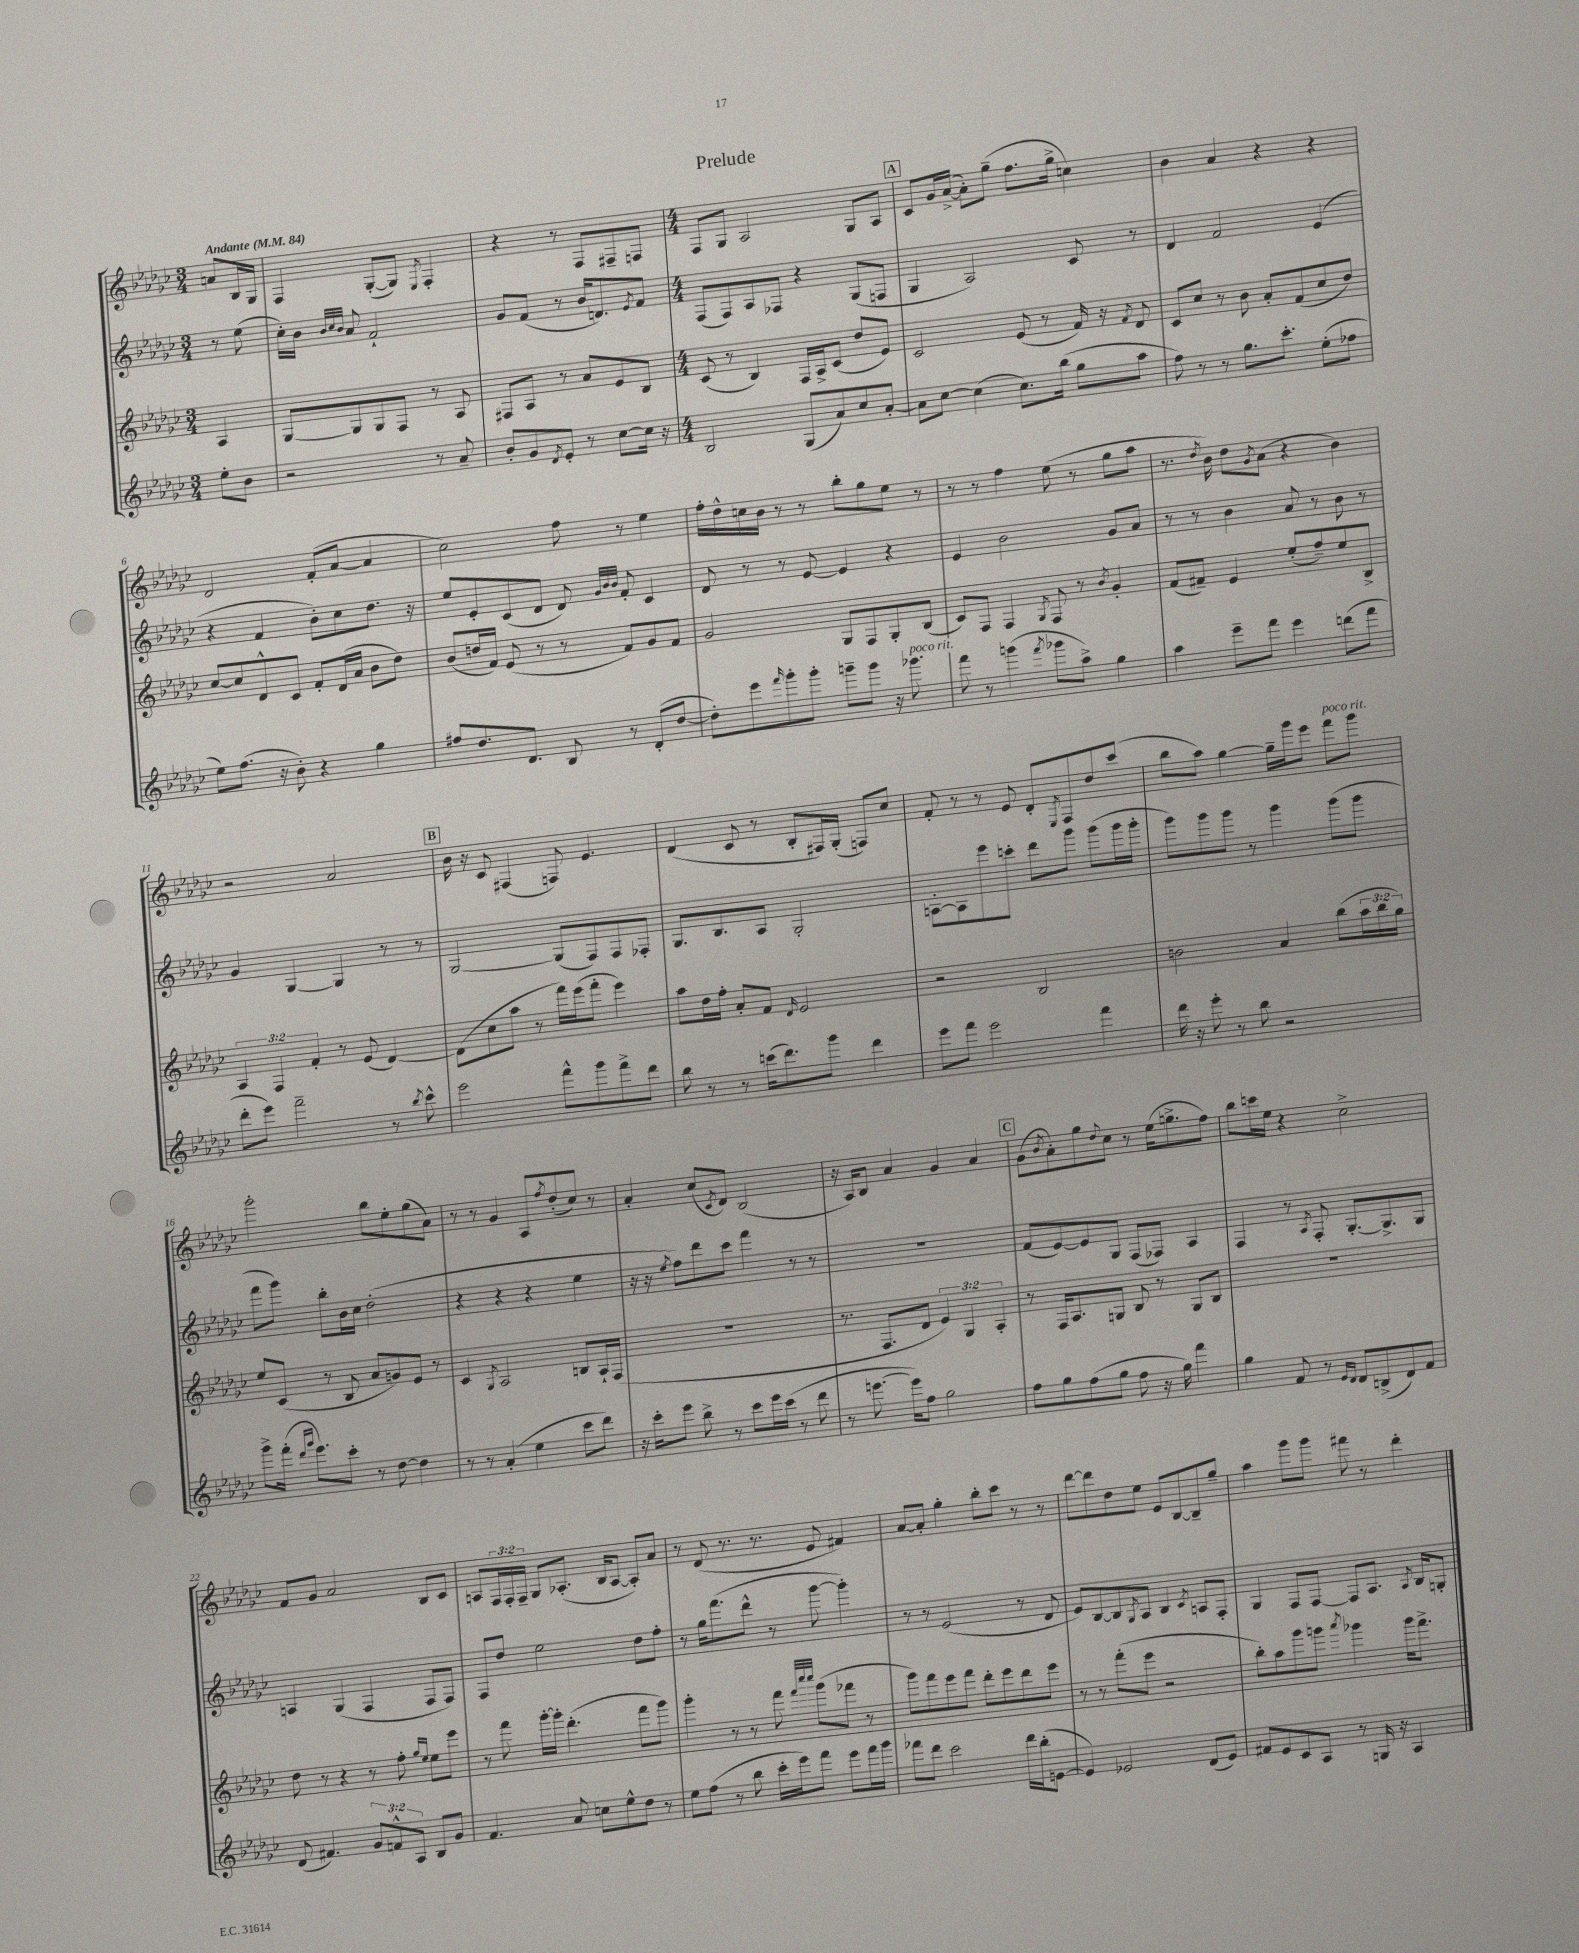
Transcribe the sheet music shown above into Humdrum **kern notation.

**kern	**kern	**kern	**kern
*part4	*part3	*part2	*part1
*staff4	*staff3	*staff2	*staff1
*clefG2	*clefG2	*clefG2	*clefG2
*k[b-e-a-d-g-c-]	*k[b-e-a-d-g-c-]	*k[b-e-a-d-g-c-]	*k[b-e-a-d-g-c-]
*M3/4	*M3/4	*M3/4	*M3/4
*MM84	*MM84	*MM84	*MM84
=	=	=	=
!	!	!	!LO:TX:a:B:t=Andante
8ee-'\L	4A-/	8r	8an/L
8b-\J	.	(8ee-\	16B-/L
.	.	.	16G-/JJ
=1	=1	=1	=1
2r	[8G-/L	16cc-'\LL)	4F/
.	.	16b-\JJ	.
.	.	32qqb-/LLL	.
.	.	32qqcc-/	.
.	.	32qqb-/JJJ	.
.	8G-/]	8a-/	.
.	8G-/	2f`/	([8G-'/L
.	8F/J	.	8G-/J])
.	.	.	8qE-/
8r	8r	.	4F'/
8a-~/	8A-/	.	.
=2	=2	=2	=2
8b-'/L	8F#X/L	8g-/L	4r
8g-/	8A-/J	(8f/J	.
8qd-/	.	.	.
8e-'/J	8r	8r	8r
8r	8a-/L	16b-/KL	8F/L
.	.	8.dn/)	.
[8cc-\L	8e-/	.	8F#X~/
.	.	8qe-/	.
16cc-\Jk]	8B-/J	8f/J	8Fn/J
16r	.	.	.
=3	=3	=3	=3
*M4/4	*M4/4	*M4/4	*M4/4
2B-/	(8c-/	(8F/L	8F/L
.	8r	8F/)	8G-/J
.	4B-/)	8A-/	2A-/
.	.	8F-X/J	.
(8G-/L	16F/LL	4r	.
.	16A-^/J	.	.
8a-/)	(8c-/J	.	.
8cc-/	8dd-/L	(8G-/L	8G-/L
[8a-'/J	8e-/J)	8Fn/J	8A-/J
!!LO:REH:place=s1:t=A
=4	=4	=4	=4
8a-\L]	2c-/	4G-/	8c-/L
[8cc-\J	.	.	16g-/L
.	.	.	([16a-^/JJ
(4cc-\]	.	2A-/)	8a-'\L])
.	.	.	(8gg-~\J
8.cc-\L)	(8e-/	.	8.ff\L
.	8r	.	.
(16bb-\Jk	.	.	16gg-^\Jk
8gg-\L	16f/)	8c-/	4ccn\)
.	16r	.	.
.	8qf/	.	.
8aa-\J	8d-/	8r	.
=5	=5	=5	=5
8ff\)	8c-/L	4d-/	4b-\
8r	8cc-/J	.	.
8r	8r	2f/	4a-/
8.gg-\L	8b-\	.	.
.	8a-'/L	.	4r
8.ccc-'\J	.	.	.
.	(8f/	.	.
(8ee-'\L	8cc-/	(4e-/	4r
8ff-X\J	8dd-/J)	.	.
!!LO:LB:g=z
=6	=6	=6	=6
8ee-\L)	[8cc-/L	4r	2d-/
(8.ff\J	8cc-/]	.	.
.	8d-^^/	4f/	.
16r	.	.	.
8b-'\)	8c-/J	.	.
4r	8f'/L	8b-'\L)	(8f'/L
.	(16d-/L	8cc-\	[8a-/J
.	16a-/JJ	.	.
4gg-\	8b-\L	8.dd-\J	4a-/]
.	8dd-\J)	.	.
.	.	16r	.
=7	=7	=7	=7
8ff#X/L	(8b-/L	8ee-/L	2cc-\)
8.dd-/	16ddn/L	8e-'/	.
.	16f/JJ)	.	.
.	(8e-/	(8c-/	.
8.d-/J	.	.	.
.	8r	8d-/J	.
8B-/	8r	8d-/)	8ff\
.	.	32qqg-/LLL	.
.	.	32qqb-/	.
.	.	32qqb-/JJJ	.
8r	8f/L)	8f'/	8r
(8d-'/L	8g-/	4c-/	4ee-\
[8dd-/J	8f/J	.	.
=8	=8	=8	=8
8dd-'\L])	2g-/	8d-/	16ff'\LL
.	.	.	16dd-^^\
8eee-\	.	8r	16ccn\
.	.	.	16b-\JJ
16qqfff/	.	.	.
8ggg-'\	.	8r	8r
8ggg-'\J	.	[8e-/	8r
8gggn~\L	8G-/L	4e-/]	8bb-'\L
8ggg\J	8F/	.	8gg-\
16r	8G-'/	4r	8ee-\J
!LO:TX:a:i:t=poco rit.	!	!	!
8.ggg-X\	.	.	.
.	(8B-/J	.	8r
=9	=9	=9	=9
8fff\	8c-/L)	4e-/	8r
8r	8F/J	.	8r
(4gggn\	4F/	2b-\	4ff\
8qfff/	8qG-/	.	.
8ggg-X\L	8F/	.	(8ee-\
8aa-^\J)	8r	.	8r
.	8qb-/	.	.
4gg-\	4g-'/	8g-/L	8gg-\L
.	.	8a-/J	8aa-\J
=10	=10	=10	=10
4aa-\	(8f/L	8r	8.r
.	8f#X~/J)	8r	.
.	.	.	8qdd-/
.	.	.	16b-\)
8eee-~\L	4e-/	4b-\	8dd-\L
.	.	.	8qg-/
8fff\J	.	.	(8a-\J
4eee-\	(8ee-'/L	8a-/	4r
.	8ff~/)	8r	.
(8dddn\L	8ee-/	8b-\	4b-\)
8fff\J	8B-^/J	8r	.
!!LO:LB:g=z
=11	=11	=11	=11
8ddd-'\L	6A-/	4g-/	2r
8eee-\J)	.	.	.
.	6F/	.	.
2fff~\	.	[4G-/	.
.	6f'/	.	.
.	8r	4G-/]	2a-/
.	(8e-/	.	.
8r	[4d-/)	8r	.
8qbb-/	.	.	.
8ccc-^^\	.	8r	.
!!LO:REH:place=s1:t=B
=12	=12	=12	=12
2eee-\	(8d-\L]	[2G-/	16b-\
.	.	.	16r
.	8cc-\	.	8c-/
.	8aa-\J	.	(4F#X/
.	8r	.	.
8fff^^\L	16fff\LL)	(8G-/L]	8Fn/)
.	(16eee-\J	.	.
8ggg-\	8fff'\J	8F/)	4.e-/
8fff^\	4eee-\)	8F/	.
8ddd-\J	.	8F-X'/J	.
=13	=13	=13	=13
8bb-\	8aa-\L	8.G-/L	(4d-/
8r	16dd-\L	.	.
.	16ff'\JJ	8.B-/	.
8r	8a-'/L	.	8c-/
(16cccn\KL	8f/J	8A-/J	8r
8.ddd-\)	.	.	.
.	16qqd-/	.	.
.	2e-/	2G-'/	8B-'/L
8ggg-\J	.	.	16F#X/L)
.	.	.	(16G-'/JJ
4ddd-\	.	.	8Fn/L)
.	.	.	8cc-/J
=14	=14	=14	=14
8eee-\L	2r	[8An'\L	8f'/
8fff\J	.	8A\]	8r
2eee-\	.	8eee-\	8r
.	.	8cccn'\J	8e-/
.	2B-/	8ddd-\L	8d-'/L
.	.	.	8qE-/
.	.	8ggg-\J	8F/
4fff\	.	(8ggg-\L	8dd-/
.	.	16ggg-\L	(8ccc-/J
.	.	16ggg-'\JJ	.
=15	=15	=15	=15
16ddd-\	2bn\	8ggg-\L)	8bb-\L
16r	.	.	.
8eee-'\	.	8ggg-\	8aa-\J)
8r	.	8ggg-\J	[4gg-\
8bb-\	.	8r	.
2r	4a-/	4ggg-\	16gg-~\LL]
.	.	.	16ggg-\J
.	.	.	8eee-\J
!	!	!	!LO:TX:a:i:t=poco rit.
.	(8bb-\L	(8ggg-\L	8fff\L
.	24aa-\L	8ggg-\J	8ggg-\J
.	24bb-\	.	.
.	24gg-\JJ)	.	.
!!LO:LB:g=z
=16	=16	=16	=16
8ggg-^\L	8ee-/L	8fff\L	2ggg-'\
(16fff'\Jk	(8c-/J	8ggg-\J)	.
16qqddd-/LL	.	.	.
16qqggg-/JJ	.	.	.
8.eee-\L)	.	.	.
.	8r	8bb-'\L	.
8ccc-'\J	8B-/	16b-\L	.
.	.	16cc-\JJ	.
8r	8a-/L	(2dd-'\	8bb-\L
[8dd-\	8gn/)	.	8ee-'\
4dd-\]	8e-/J	.	(8gg-\
.	8r	.	8a-\J)
=17	=17	=17	=17
8r	4c-/	4r	8r
8r	.	.	8r
.	8qG-/	.	.
(4a-'/	2A-/	4r	4g-/
4ee-\	.	4r	8A-/L
.	.	.	8qff/
.	.	.	(8dd-'/
8ccc-\L	8Bn/L	4ee-\	8cc-/J)
8ddd-\J)	16A-`/L	.	8r
.	(16F/JJ	.	.
=18	=18	=18	=18
16r	1r	16r	4a-'/
16ccc-'\KL	.	16r	.
.	.	8qee-/	.
8eee-\J	.	8ff\L)	.
8bb-^\	.	8ddd-\	(8cc-/L
.	.	.	8qc-/
8r	.	8ccc-\J	8d-/J)
8ccc-\L	.	4fff\	(2B-/
16eee-\L	.	.	.
(16ccc-\JJ	.	.	.
8r	.	8r	.
8ddd-\	.	8r	.
=19	=19	=19	=19
8r	8.r	1r	16r
.	.	.	16A-/KL)
[8.eeen\	.	.	8B-/J
.	8.F/L	.	.
.	.	.	4a-/
16eee\KL])	.	.	.
8ff\J	8d-/J	.	.
2gg-\	6e-/)	.	4g-/
.	6G-/	.	.
.	.	.	4a-/
.	6A-'/	.	.
!!LO:REH:place=s1:t=C
=20	=20	=20	=20
8ff\L	8r	(8f/L	(8g-\L
.	.	.	8qb-/
8gg-\	16F/KL	[8e-/)	8a-'\)
.	8.A-/	.	.
(8ff\	.	8e-/]	8gg-\
.	.	.	8qqdd-/
8gg-\J	8Gn/J	8G-/J	8cc-\J
8ff\	8B-/	(8F/L	8r
16r	8r	8F-X/J)	(16ee-\KL
16gg-\)	.	.	8.ggn^\
4fff\	8G/L	4A-/	.
.	8B-/J	.	8ff\J)
=21	=21	=21	=21
4gg-\	1r	4F/	8bb-\L
.	.	.	16cccn\L
.	.	.	16ee-\JJ
8f/	.	8r	4r
.	.	8qA-/	.
8r	.	8F'/	.
16qqe-/LL	.	.	.
16qqd-/JJ	.	.	.
8d-/L	.	[8.G-'/L	2cc-^\
(8Bn^/	.	.	.
.	.	8.G-^/]	.
8d-/)	.	.	.
8f/J	.	8G-/J	.
!!LO:LB:g=z
=22	=22	=22	=22
(8d-/	8dd-\	4An/	8f/L
4.f#X/)	8r	.	8g-/J
.	4r	(4G-/	2a-/
12g-/L	8r	4F/	.
12fn^^/	.	.	.
.	8ff'\	.	.
12A-/J	.	.	.
.	16qqgg-/LL	.	.
.	16qqee-/JJ	.	.
8B-/L	8ee-\L	8F/L	8B-/L
8g-/J	8eee-\J	8F/J)	8c-/J
=23	=23	=23	=23
4.f/	8r	8F/L	8An/L
.	8fff\	8dd-/J	24F/L
.	.	.	24F'/
.	.	.	24F~/JJ
.	[16ggg-'\LL	2ee-\	8G-/L
.	16ggg-'\JJ]	.	.
8a-/	(4.ddd-'\	.	(8.A-X'/J
8ccn\L	.	.	.
.	.	.	16B-/KL
8ee-^^\	.	.	[8A-/J
8dd-\J	8fff\L	8dd-\L	8A-'/L])
8r	8ggg-\J)	8ff'\J	8a-/J
=24	=24	=24	=24
8ee-\L	4ggg-'\	8r	8r
(8ff\J	.	16gg-\KL	(8d-/
.	.	(8.fff\	.
8r	8r	.	8.r
8bb-\	8r	8ddd-^^\J	.
.	.	.	8.r
16ccc-'\LL	8fff\	8r	.
16eee-\J)	.	.	.
.	32qqfff/LLL	.	.
.	32qqcccc-/	.	.
.	32qqcccc-/JJJ	.	.
8fff\J	(8ggg-\L	[8ggg-\	8e-/
8eee-\L	8fff-X\J	4ggg-'\])	4f#X/)
16fff\L	8r	.	.
16ggg-\JJ	.	.	.
=25	=25	=25	=25
8fff-X\L	8ggg-\L)	8r	[8a-/L
8ddd-\J	8fff\	8r	8a-'/J]
2ccc-\	8eee-\	(2e-/	4gg-'\
.	8fff\J	.	.
.	8ddd-'\L	.	8bb-'\L
.	8eee-\	.	8ccc-\J
16ddd-\LL	8ddd-\	8r	8r
(16bb-'\J	.	.	.
[8en\J	8eee-\J	8d-/	8r
=26	=26	=26	=26
4e/])	8r	8e-/L)	[8ddd-\L
.	8r	[8B-/	8ddd-\]
2e-X/	(8fff'\L	8B-/]	8dd-\
.	.	8qG-/	.
.	8eee-\J	8A-/J	8ee-\J
.	2r	4B-/	8e-/L
.	.	.	[8B-/
.	.	8qc-/	.
(8d-/L	.	8An/L	8B-~/]
8e-/J)	.	8F'/J	8gg-~/J
=27	=27	=27	=27
8f#X/L	8bb-'\L)	4G-/	4aa-\
8e-/	8aa-\	.	.
8c-/	8ggg-\	8F/L	8ggg-\L
8A-/J	8gggn\J	[8F/J	8ggg-\J
.	8qaaa-/	.	.
8r	4ggg-X\	8F/L]	8fff#X\
16Gn/	.	8.A-/J	8r
16r	.	.	.
4A-/	16ggg-\KL	.	4ddd-'\
.	.	8qA-/	.
.	8.fff^\J	16B-/KL	.
.	.	8Gn'/J	.
==	==	==	==
*-	*-	*-	*-
